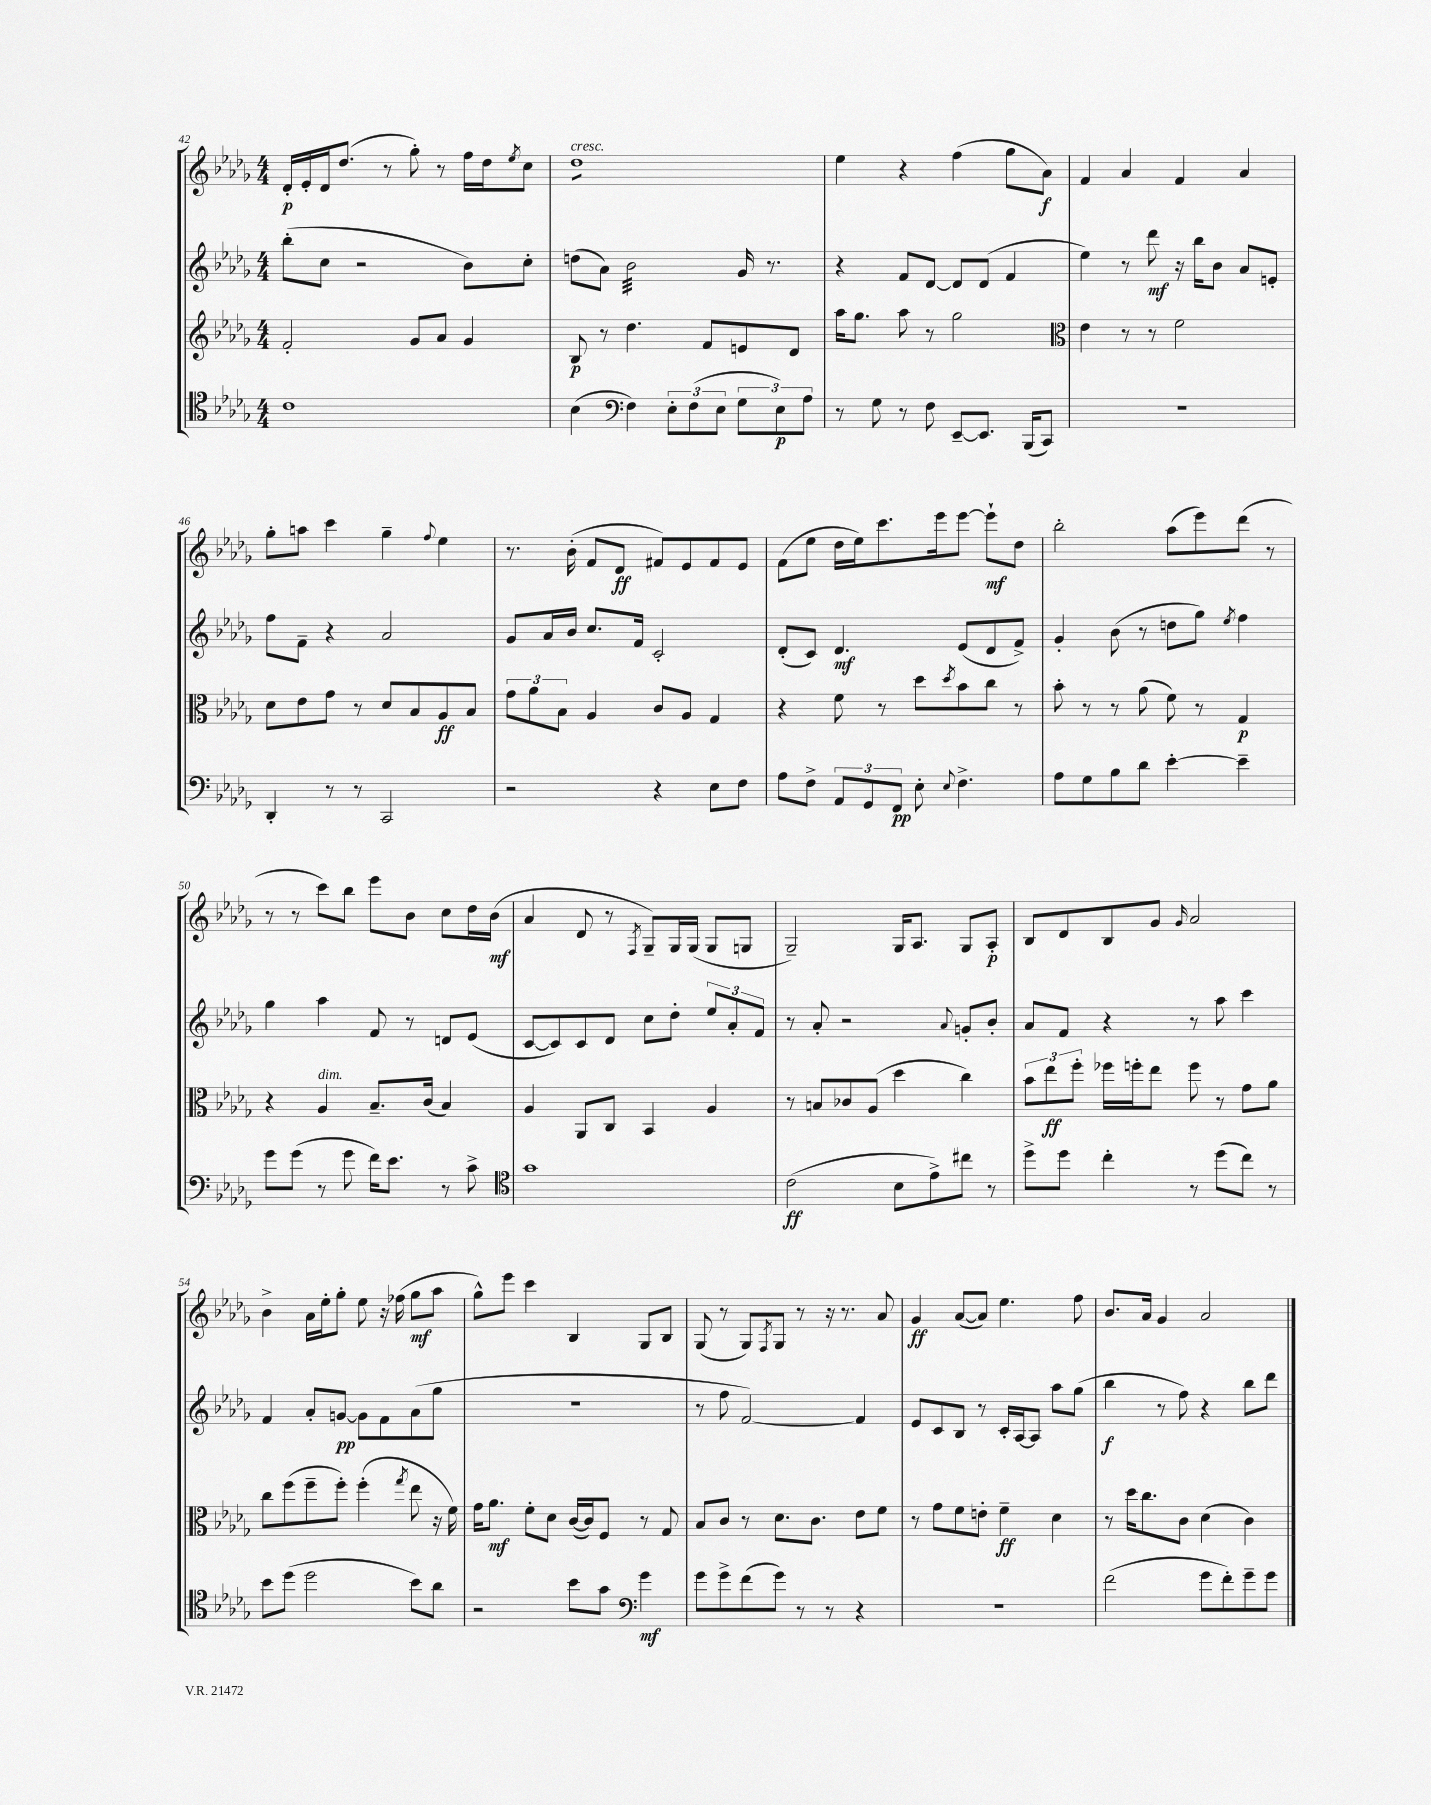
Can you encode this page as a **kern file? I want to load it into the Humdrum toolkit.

**kern	**kern	**kern	**kern
*staff4	*staff3	*staff2	*staff1
*clefC4	*clefG2	*clefG2	*clefG2
*k[b-e-a-d-g-]	*k[b-e-a-d-g-]	*k[b-e-a-d-g-]	*k[b-e-a-d-g-]
*M4/4	*M4/4	*M4/4	*M4/4
1c	2f'	(8bb-'	16d-'
.	.	.	16e-'
.	.	8cc	16d-
.	.	.	(8.dd-
.	.	2r	.
.	.	.	8r
.	8g-	.	8gg-')
.	8a-	.	8r
.	4g-	8b-)	16ff
.	.	.	16dd-
.	.	.	8qee-
.	.	8cc'	8cc
=	=	=	=
(4B-	8B-	(8dd	1dd-
.	8r	8a-)	.
*clefF4	*	*	*
4F)	4.dd-	2b-	.
12E-'	.	.	.
(12F	.	.	.
.	8f	.	.
12E-	.	.	.
12G-	8e	16g-	.
.	.	8.r	.
12E-)	.	.	.
.	8d-	.	.
12A-	.	.	.
=	=	=	=
8r	16aa-	4r	4ee-
.	8.gg-	.	.
8G-	.	.	.
8r	8aa-	8f	4r
8F	8r	[8d-	.
[8EE-~	2gg-	8d-]	(4ff
8.EE-]	.	(8d-	.
.	.	4f	8gg-
(16BBB-	.	.	.
8CC)	.	.	8a-)
=	=	=	=
*	*clefC3	*	*
1r	4e-	4ee-)	4f
.	8r	8r	4a-
.	8r	8ddd-	.
.	2f	16r	4f
.	.	16bb-	.
.	.	8b-	.
.	.	8a-	4a-
.	.	8e'	.
=	=	=	=
4DD-'	8d-	8ff	8gg-'
.	8e-	8f~	8aa
8r	8g-	4r	4ccc
8r	8r	.	.
2CC	8d-	2a-	4gg-~
.	8B-	.	.
.	.	.	8qqff
.	8A-	.	4ee-
.	8B-	.	.
=	=	=	=
2r	12g-	8g-	8.r
.	12a-	.	.
.	.	16a-	.
.	12B-	.	.
.	.	16b-	(16b-'
.	4A-	8.cc	8f
.	.	.	8d-
.	.	16f	.
4r	8c	2c'	8f#)
.	8A-	.	8e-
8E-	4G-	.	8f#
8F	.	.	8e-
=	=	=	=
8A-	4r	(8d-'	(8f
8F^	.	8c)	8ee-
12AA-	8f	4.d-	16dd-
.	.	.	16ee-)
12GG-	.	.	.
.	8r	.	8.ccc
12FF	.	.	.
8E-'	8dd-	.	.
.	.	.	16eee-
8qqE-	8qdd-	.	.
4.F^	8b-	(8e-	[8eee-
.	8cc	8d-	8eee-`]
.	8r	8f^)	8dd-
=	=	=	=
8A-	8b-'	4g-'	2bb-'
8G-	8r	.	.
8B-	8r	(8b-	.
8d-	(8a-	8r	.
[4e-'	8f)	8dd	(8aa-
.	8r	8gg-)	8eee-)
.	.	8qee-	.
4e-~]	4G-	4ff	(8ddd-
.	.	.	8r
=	=	=	=
8g-	4r	4gg-	8r
(8g-	.	.	8r
8r	4A-	4aa-	8ccc)
8g-	.	.	8bb-
16f)	8.B-~	8f	8eee-
8.e-	.	.	.
.	.	8r	8b-
.	(16c	.	.
8r	4B-)	8d	8cc
8c^	.	(8e-	16dd-
.	.	.	(16b-
=	=	=	=
*clefC4	*	*	*
1g-	4A-	[8c	4a-
.	.	8c])	.
.	8AA-	8c	8d-
.	8C	8d-	8r
.	.	.	8qF
.	4BB-	8cc	8G-~)
.	.	8dd-'	16G-
.	.	.	(16G-
.	4A-	12ee-	8G-
.	.	12a-'	.
.	.	.	8G
.	.	12f	.
=	=	=	=
(2c	8r	8r	2G-~)
.	8B	8a-'	.
.	8c-	2r	.
.	(8A-	.	.
8B-	4dd-	.	16G-
.	.	.	8.A-
8e-^)	.	.	.
.	.	8qqa-	.
8cc#	4cc)	8g'	8G-
8r	.	8b-'	8A-'
=	=	=	=
8dd-^	12b-	8a-	8B-
.	12ee-	.	.
8dd-	.	8f	8d-
.	12ff'	.	.
4cc'	16ff-	4r	8B-
.	16ff'	.	.
.	8ee-	.	8g-
.	.	.	16qqg-
8r	8ff	8r	2a-
(8dd-	8r	8aa-	.
8cc)	8g-	4ccc	.
8r	8a-	.	.
=	=	=	=
8b-	8cc	4f	4b-^
(8dd-	(8ff	.	.
2dd-	8ff~	8a-'	16a-
.	.	.	16ee-'
.	8ff')	[8g	8gg-'
.	(4ff'	8g]	8ee-
.	.	8f	16r
.	.	.	(16ff-
.	8qgg-	.	.
8b-)	8ee-	(8a-	8gg-
8a-	16r	8gg-	8aa-
.	16f)	.	.
=	=	=	=
2r	16g-	1r	8gg-^^)
.	8.a-	.	.
.	.	.	8eee-
.	8f'	.	4ccc
.	8d-	.	.
8b-	([16c	.	4B-
.	16c])	.	.
8g-	8F	.	.
*clefF4	*	*	*
4g-	8r	.	8G-
.	8G-	.	8B-
=	=	=	=
8g-	8B-	8r	(8G-
8g-^	8c	8ff	8r
(8f	8r	[2f)	8G-)
.	.	.	8qF
8g-)	8.d-	.	8G-
8r	.	.	8r
.	8.c	.	.
8r	.	.	16r
.	.	.	8.r
4r	8e-	4f]	.
.	8f	.	8a-
=	=	=	=
1r	8r	8e-	4g-
.	8g-	8c	.
.	8f	8B-	([8a-
.	8e'	8r	8a-])
.	4f~	16c'	4.ee-
.	.	[16A-	.
.	.	8A-]	.
.	4d-	8aa-	.
.	.	(8gg-	8ff
=	=	=	=
(2f	8r	4bb-	8.b-
.	16dd-	.	.
.	8.cc	.	16a-
.	.	8r	4g-
.	8c	8ff)	.
8g-	(4d-	4r	2a-
8f')	.	.	.
8g-~	4c)	8bb-	.
8g-	.	8ddd-	.
==	==	==	==
*-	*-	*-	*-
